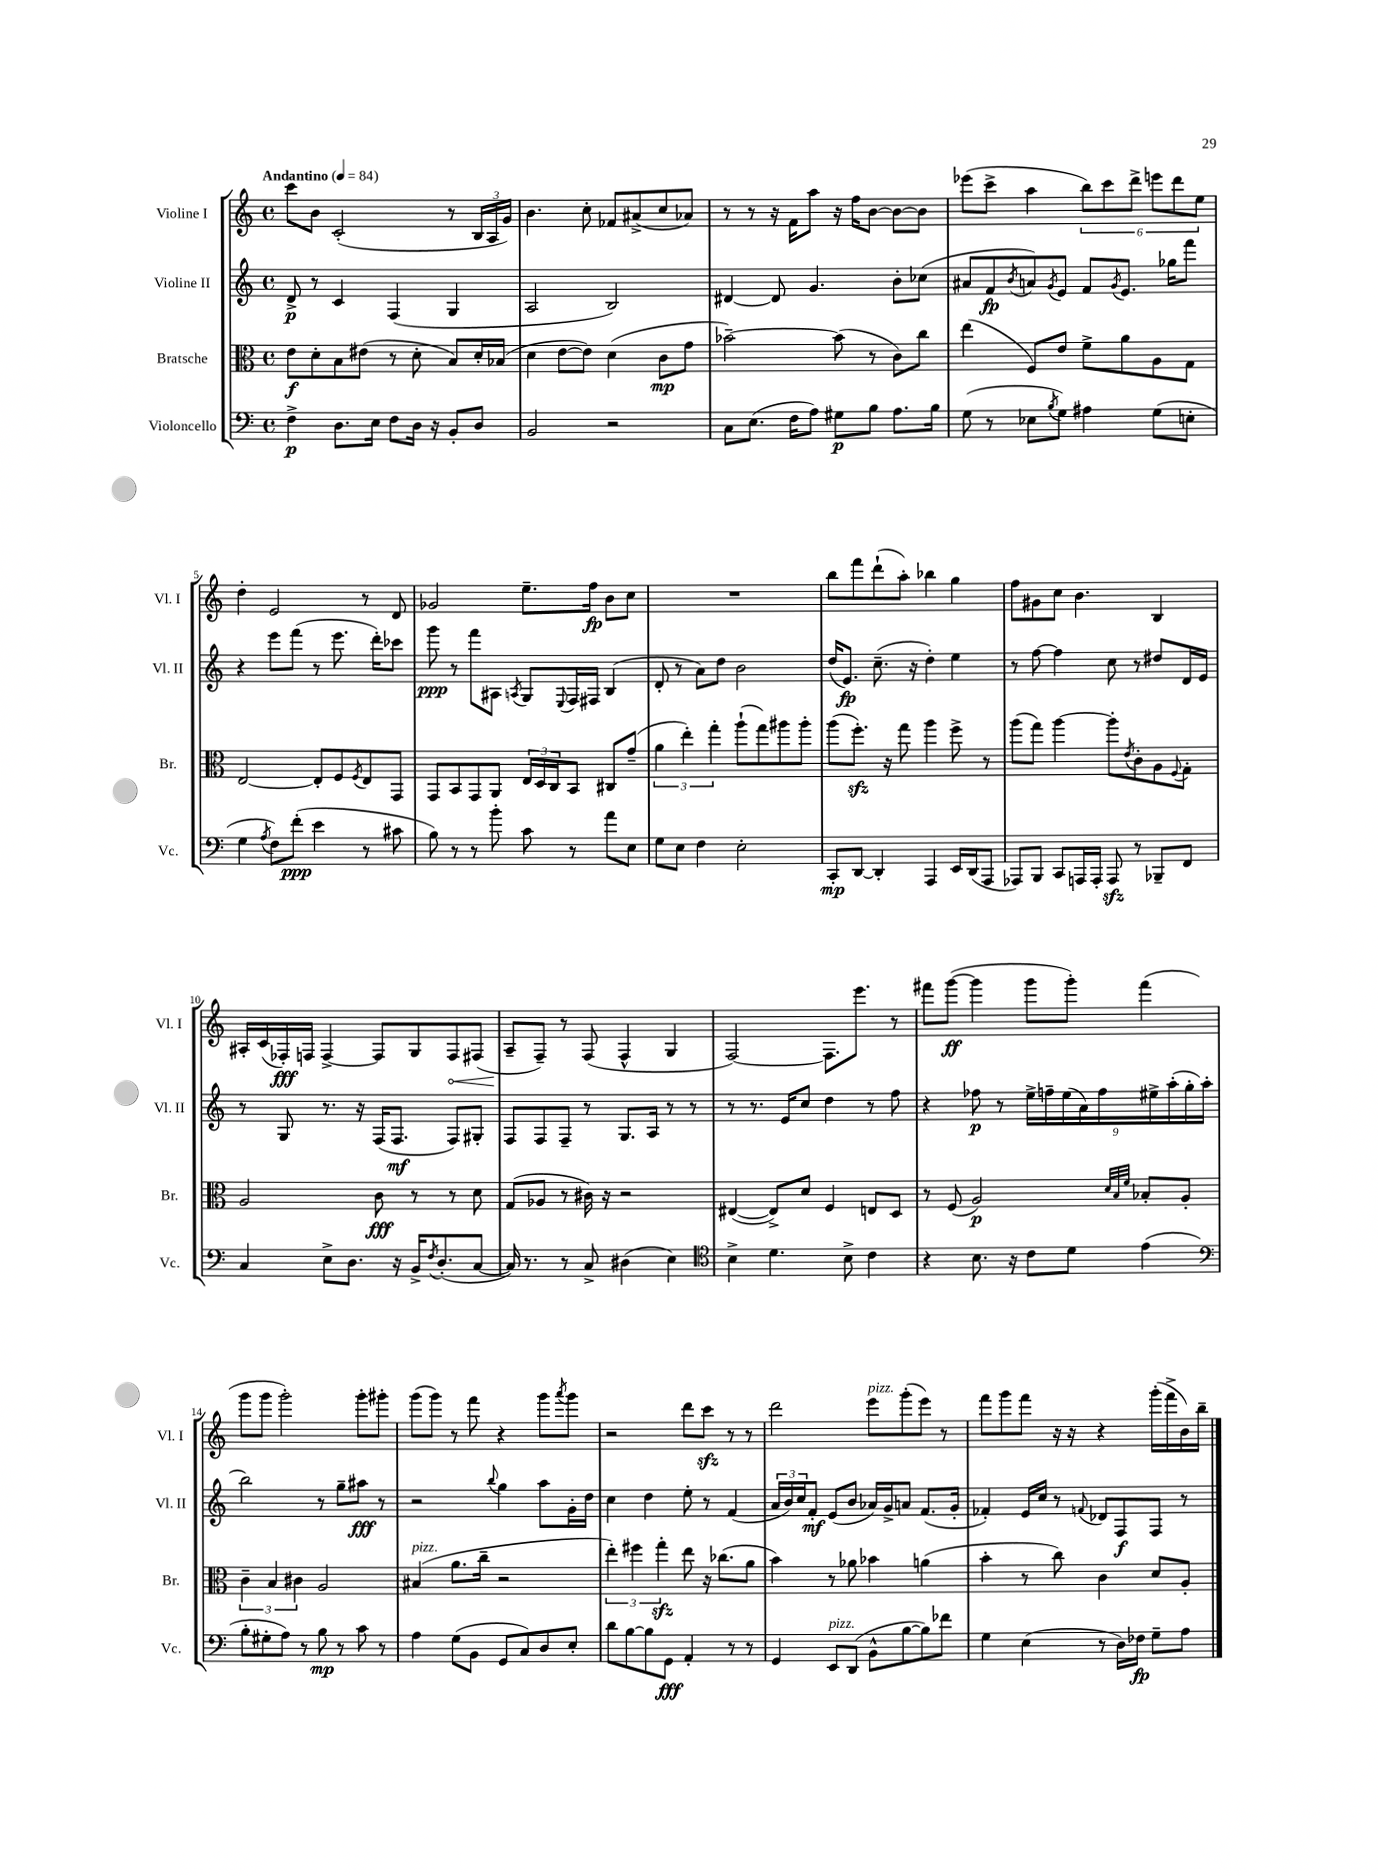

**kern	**dynam	**kern	**dynam	**kern	**dynam	**kern	**dynam
*part4	*part4	*part3	*part3	*part2	*part2	*part1	*part1
*staff4	*staff4	*staff3	*staff3	*staff2	*staff2	*staff1	*staff1
*I"Violoncello	*	*I"Bratsche	*	*I"Violine II	*	*I"Violine I	*
*I'Vc.	*	*I'Br.	*	*I'Vl. II	*	*I'Vl. I	*
*clefF4	*	*clefC3	*	*clefG2	*	*clefG2	*
*k[]	*	*k[]	*	*k[]	*	*k[]	*
*M4/4	*	*M4/4	*	*M4/4	*	*M4/4	*
*met(c)	*	*met(c)	*	*met(c)	*	*met(c)	*
*MM84	*	*MM84	*	*MM84	*	*MM84	*
=1	=1	=1	=1	=1	=1	=1	=1
!	!	!	!	!	!	!LO:TX:a:B:t=Andantino	!
4F^\	p	8e\L	f	8d^/	p	8ccc\L	.
.	.	8d'\	.	8r	.	8b\J	.
8.D\L	.	8B\	.	4c/	.	(2c'/	.
.	.	(8e#X\J	.	.	.	.	.
16E\Jk	.	.	.	.	.	.	.
8F\L	.	8r	.	(4F/	.	.	.
16D\Jk	.	8d'\	.	.	.	.	.
16r	.	.	.	.	.	.	.
8BB'/L	.	8B/L)	.	4G/	.	8r	.
8D/J	.	16d'/L	.	.	.	24B/LL	.
.	.	.	.	.	.	24A/	.
.	.	(16B-X/JJ	.	.	.	.	.
.	.	.	.	.	.	24g/JJ)	.
=2	=2	=2	=2	=2	=2	=2	=2
2BB/	.	4d\	.	2A/	.	4.b\	.
.	.	[8e\L	.	.	.	.	.
.	.	8e\J])	.	.	.	8cc'\	.
2r	.	(4d\	.	2B/)	.	8f-X/L	.
.	.	.	.	.	.	(8a#X^/	.
.	.	8c\L	mp	.	.	8cc/	.
.	.	8g\J	.	.	.	8a-X/J)	.
=3	=3	=3	=3	=3	=3	=3	=3
8C\L	.	[2b-X~\)	.	[4d#X/	.	8r	.
(8.E\J	.	.	.	.	.	8r	.
.	.	.	.	8d#/]	.	16r	.
16F\KL	.	.	.	.	.	16f\KL	.
8A\J)	.	.	.	4.g/	.	8aa\J	.
8G#X\L	p	(8b-\]	.	.	.	16r	.
.	.	.	.	.	.	16ff\KL	.
8B\J	.	8r	.	.	.	[8b\J	.
8.A\L	.	8c\L)	.	8b'\L	.	8b\L_	.
.	.	8cc\J	.	(8cc-X\J	.	8b\J]	.
16B\Jk	.	.	.	.	.	.	.
=4	=4	=4	=4	=4	=4	=4	=4
(8G\	.	(4ee\	.	8a#X/L	.	(8eee-X\L	.
8r	.	.	.	8f/	fp	8ccc^\J	.
.	.	.	.	8qb/	.	.	.
8E-X\L	.	8F/L)	.	8an/)	.	4aa\	.
8qB/	.	.	.	8qg/	.	.	.
8G\J)	.	8e/J	.	8e/J	.	.	.
4A#X\	.	8f^\L	.	8f/L	.	12bb\L)	.
.	.	.	.	.	.	12ccc\	.
.	.	.	.	8qg/	.	.	.
.	.	8a\	.	8.e/J	.	.	.
.	.	.	.	.	.	12ddd^\J	.
(8G\L	.	8A\	.	.	.	12eeen\L	.
.	.	.	.	16gg-X\KL	.	.	.
.	.	.	.	.	.	12ddd\	.
8En'\J	.	8G\J	.	8fff\J	.	.	.
.	.	.	.	.	.	12ee\J	.
!!LO:LB:g=z
=5	=5	=5	=5	=5	=5	=5	=5
4G\	.	[2E/	.	4r	.	4dd'\	.
8qA/	.	.	.	.	.	.	.
8F\L)	.	.	.	8eee\L	.	2e/	.
(8f'\J	ppp	.	.	(8fff\J	.	.	.
4e\	.	8E'/L]	.	8r	.	.	.
.	.	8F/	.	8.eee\	.	.	.
.	.	8qF/	.	.	.	.	.
8r	.	8E/	.	.	.	8r	.
.	.	.	.	16ddd'\KL)	.	.	.
8c#X\	.	8GG/J	.	8ccc-X\J	.	8d/	.
=6	=6	=6	=6	=6	=6	=6	=6
8B\)	.	8GG/L	.	8ggg\	ppp	2g-X/	.
8r	.	8BB/	.	8r	.	.	.
8r	.	8GG/	.	8fff\L	.	.	.
8b'\	.	8AA/J	.	8A#X\J	.	.	.
.	.	.	.	8qAn/	.	.	.
8c\	.	24E/LL	.	8G/L	.	8.ee~\L	.
.	.	24D/	.	.	.	.	.
.	.	24C/J	.	.	.	.	.
.	.	.	.	8qqE/	.	.	.
8r	.	8BB/J	.	16F/L	.	.	.
.	.	.	.	16F#X/JJ	.	16ff\Jk	fp
8a\L	.	8C#X/L	.	(4B/	.	8b\L	.
8E\J	.	(8g~/J	.	.	.	8cc\J	.
=7	=7	=7	=7	=7	=7	=7	=7
8G\L	.	6a\	.	8d'/	.	1r	.
8E\J	.	.	.	8r	.	.	.
.	.	6ee'\)	.	.	.	.	.
4F\	.	.	.	8a\L)	.	.	.
.	.	6gg'\	.	.	.	.	.
.	.	.	.	8dd\J	.	.	.
2E'\	.	(8aa`\L	.	2b\	.	.	.
.	.	8gg\)	.	.	.	.	.
.	.	8aa#X\	.	.	.	.	.
.	.	8aa#'\J	.	.	.	.	.
=8	=8	=8	=8	=8	=8	=8	=8
8CC'/L	mp	(8aa\L	.	(16dd/KL	.	8bb\L	.
.	.	.	.	8.e/J)	fp	.	.
[8DD/J	.	8.ffzz'\J)	.	.	.	8fff\	.
4DD'/]	.	.	.	(8.cc~\	.	(8ddd`\	.
.	.	16r	.	.	.	.	.
.	.	8gg\	.	.	.	8aa'\J)	.
.	.	.	.	16r	.	.	.
4AAA/	.	4aa\	.	4dd'\)	.	4bb-X\	.
16EE/LL	.	8ff^\	.	4ee\	.	4gg\	.
(16DD/J	.	.	.	.	.	.	.
8AAA/J	.	8r	.	.	.	.	.
=9	=9	=9	=9	=9	=9	=9	=9
8AAA-X/L)	.	(8aa\L	.	8r	.	8ff\L	.
8BBB/J	.	8gg\J)	.	[8ff\	.	8g#X\	.
8CC/L	.	[4aa\	.	4ff\]	.	8cc\J	.
16AAAn/L	.	.	.	.	.	4.b\	.
16AAA'/JJ	.	.	.	.	.	.	.
8AAAzz/	.	8aa'\L]	.	8cc\	.	.	.
.	.	8qe/	.	.	.	.	.
8r	.	8c'\	.	8r	.	.	.
8BBB-X~/L	.	8A\	.	8dd#X/L	.	4B/	.
.	.	8qqF/	.	.	.	.	.
8FF/J	.	8G'\J	.	16d/L	.	.	.
.	.	.	.	16e/JJ	.	.	.
!!LO:LB:g=z
=10	=10	=10	=10	=10	=10	=10	=10
4C/	.	2A/	.	8r	.	16A#X'/LL	.
.	.	.	.	.	.	(16c/	.
.	.	.	.	8G/	.	16F-X'/)	fff
.	.	.	.	.	.	16Fn/JJ	.
8E^\L	.	.	.	8.r	.	[4F^/	.
8.D\J	.	.	.	.	.	.	.
.	.	.	.	16r	.	.	.
.	.	8c\	fff	(16F/KL	.	8F/L]	.
16r	.	.	.	8.F/J	mf	.	.
16BB^/KL	.	8r	.	.	.	8G/	.
8qF/	.	.	.	.	.	.	.
(8.D'/	.	.	.	.	.	.	.
!	!	!	!	!	!	!	!LO:HP:b
.	.	8r	.	8F/L)	.	8F/	<
[8C/J	.	8d\	.	8G#X'/J	.	(8F#X/J	.
=11	=11	=11	=11	=11	=11	=11	=11
16C/])	.	(8G/L	.	8F/L	.	8A~/L	.
8.r	.	.	.	.	.	.	.
.	.	8A-X/J	.	8F/	.	8F~/J)	[
8r	.	8r	.	8F~/J	.	8r	.
8C^/	.	16c#X\)	.	8r	.	(8F/	.
.	.	16r	.	.	.	.	.
(4D#X\	.	2r	.	8.G/L	.	4F^^/	.
.	.	.	.	16A/Jk	.	.	.
4E\)	.	.	.	8r	.	4G/	.
.	.	.	.	8r	.	.	.
=12	=12	=12	=12	=12	=12	=12	=12
*clefC4	*	*	*	*	*	*	*
4B^\	.	([4E#X/	.	8r	.	[2F/)	.
.	.	.	.	8.r	.	.	.
4.d\	.	8E#^/L])	.	.	.	.	.
.	.	.	.	16e/KL	.	.	.
.	.	8d/J	.	8cc/J	.	.	.
.	.	4F/	.	4dd\	.	8.F\L]	.
8B^\	.	.	.	.	.	.	.
.	.	.	.	.	.	8.eee\J	.
4c\	.	8En/L	.	8r	.	.	.
.	.	8D/J	.	8ff\	.	8r	.
=13	=13	=13	=13	=13	=13	=13	=13
4r	.	8r	.	4r	.	8fff#X\L	.
.	.	(8F/	.	.	.	([8ggg\J	ff
8.B\	.	2A/)	p	8ff-X\	p	4ggg\]	.
.	.	.	.	8r	.	.	.
16r	.	.	.	.	.	.	.
8c\L	.	.	.	18ee^\LL	.	8ggg\L	.
.	.	.	.	18ffn~\	.	.	.
.	.	.	.	(18ee\	.	.	.
8d\J	.	.	.	.	.	8ggg'\J)	.
.	.	.	.	18a\)	.	.	.
.	.	.	.	18ff\	.	.	.
.	.	32qqd/LLL	.	.	.	.	.
.	.	32qqB/	.	.	.	.	.
.	.	32qqf/JJJ	.	.	.	.	.
(4e\	.	8B-X'/L	.	.	.	(4fff#\	.
.	.	.	.	18ee#X^\	.	.	.
.	.	.	.	(18aa'\	.	.	.
.	.	8A'/J	.	.	.	.	.
.	.	.	.	18gg'\	.	.	.
.	.	.	.	18aa'\JJ	.	.	.
!!LO:LB:g=z
=14	=14	=14	=14	=14	=14	=14	=14
*clefF4	*	*	*	*	*	*	*
8B'\L	.	6c~\	.	2bb\)	.	8ggg\L	.
8G#X'\	.	.	.	.	.	8ggg\J	.
.	.	6B/	.	.	.	.	.
8A\J)	.	.	.	.	.	2ggg'\)	.
.	.	6c#X\	.	.	.	.	.
8r	.	.	.	.	.	.	.
8B\	mp	2A/	.	8r	.	.	.
8r	.	.	.	8gg~\L	.	.	.
8c\	.	.	.	8aa#X\J	fff	8ggg'\L	.
8r	.	.	.	8r	.	8ggg#X'\J	.
=15	=15	=15	=15	=15	=15	=15	=15
!	!	!LO:TX:a:i:t=pizz.	!	!	!	!	!
4A\	.	(4B#X/	.	2r	.	(8ggg\L	.
.	.	.	.	.	.	8ggg\J)	.
(8G\L	.	8.a\L	.	.	.	8r	.
8BB\J	.	.	.	.	.	8fff\	.
.	.	16cc~\Jk	.	.	.	.	.
.	.	.	.	8qqbb/	.	.	.
8GG/L	.	2r	.	4gg\	.	4r	.
8C/)	.	.	.	.	.	.	.
8D/	.	.	.	8aa\L	.	8ggg\L	.
.	.	.	.	.	.	8qaaa/	.
8E'/J	.	.	.	16g'\L	.	8ggg\J	.
.	.	.	.	16dd\JJ	.	.	.
=16	=16	=16	=16	=16	=16	=16	=16
8d\L	.	6ee'\)	.	4cc\	.	2r	.
[8B\	.	.	.	.	.	.	.
.	.	6ff#X\	.	.	.	.	.
8B\]	.	.	.	4dd\	.	.	.
.	.	6ggzz'\	.	.	.	.	.
8GG\J	fff	.	.	.	.	.	.
4AA'/	.	8ee\	.	8ee'\	.	8ddd\L	.
.	.	16r	.	8r	.	8ccczz\J	.
.	.	(8.cc-X\L	.	.	.	.	.
8r	.	.	.	(4f/	.	8r	.
8r	.	8a\J	.	.	.	8r	.
=17	=17	=17	=17	=17	=17	=17	=17
4GG/	.	4b\)	.	24a/LL	.	2ddd\	.
.	.	.	.	24b/)	.	.	.
.	.	.	.	24cc/J	.	.	.
.	.	.	.	8f'/J	mf	.	.
!LO:TX:a:i:t=pizz.	!	!	!	!	!	!	!
8EE/L	.	8r	.	(8e/L	.	.	.
(8DD/J	.	8a-X\	.	8b/J	.	.	.
!	!	!	!	!	!	!LO:TX:a:i:t=pizz.	!
8BB^^\L	.	4b-X\	.	16a-X/LL)	.	8eee\L	.
.	.	.	.	16g^/J	.	.	.
[8B\	.	.	.	8an/J	.	(8ggg'\	.
8B\])	.	(4an\	.	(8.f/L	.	8eee\J)	.
8f-X\J	.	.	.	.	.	8r	.
.	.	.	.	16g'/Jk	.	.	.
=18	=18	=18	=18	=18	=18	=18	=18
4G\	.	4b'\	.	4f-X'/)	.	8fff\L	.
.	.	.	.	.	.	8ggg\	.
(4E\	.	8r	.	16e/LL	.	8fff\J	.
.	.	.	.	16cc/JJ	.	.	.
.	.	8cc\)	.	8r	.	16r	.
.	.	.	.	.	.	16r	.
.	.	.	.	8qqfn/	.	.	.
8r	.	4c\	.	8d-X/L	.	4r	.
16D\LL)	.	.	.	8F/	f	.	.
16F-X\JJ	fp	.	.	.	.	.	.
8G~\L	.	8d/L	.	8F/J	.	(16ggg'\LL	.
.	.	.	.	.	.	16fff^\	.
8A\J	.	8A'/J	.	8r	.	16b\)	.
.	.	.	.	.	.	16bb~\JJ	.
==	==	==	==	==	==	==	==
*-	*-	*-	*-	*-	*-	*-	*-
